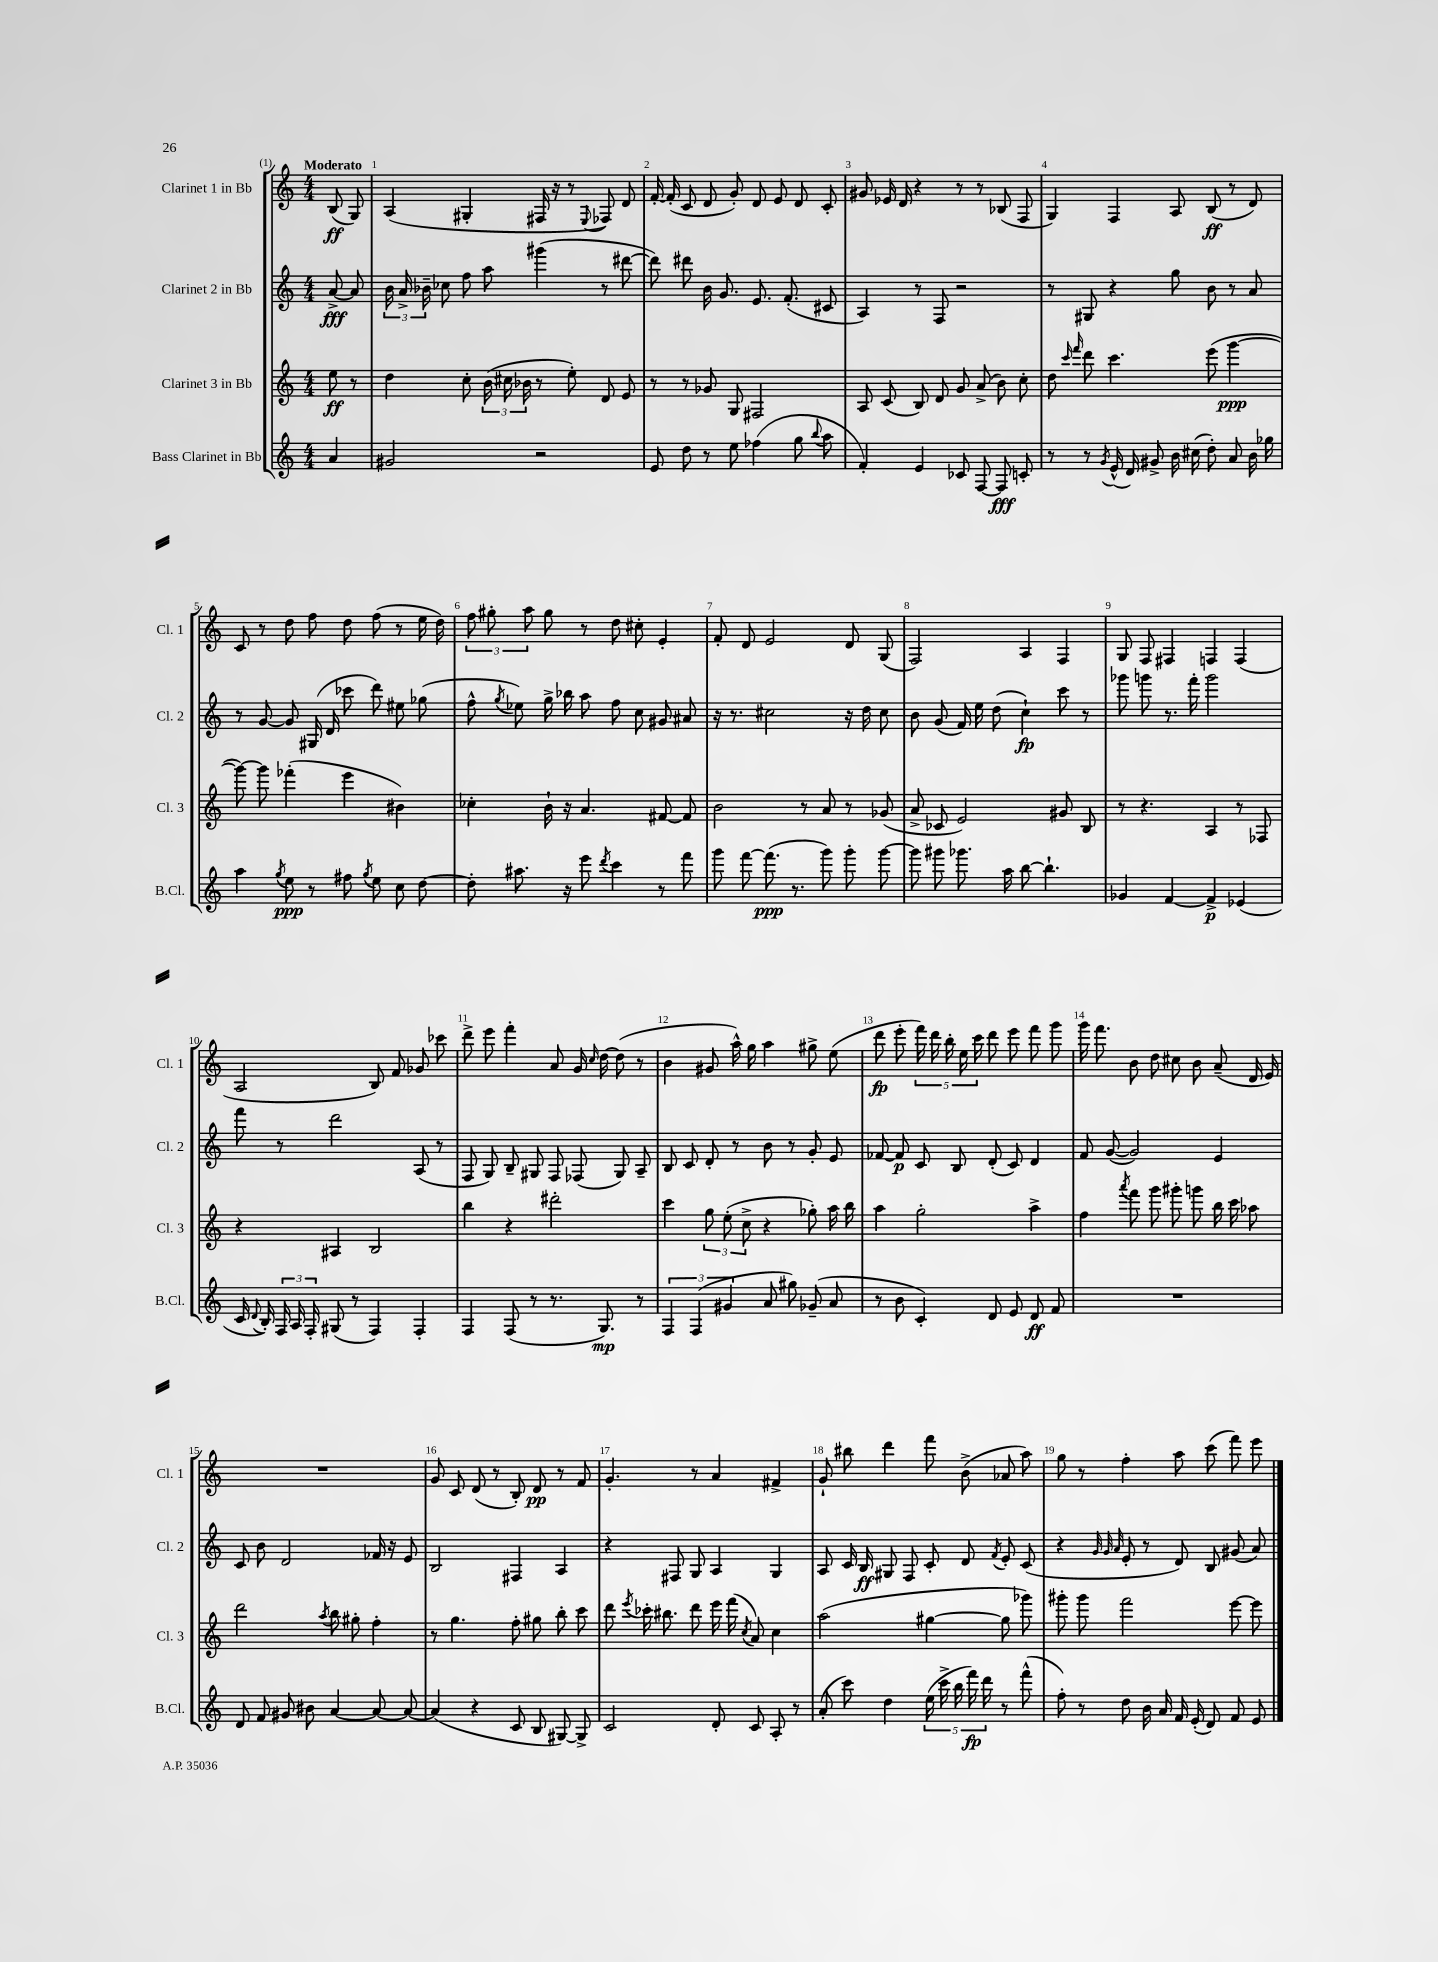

**kern	**kern	**kern	**kern
*staff4	*staff3	*staff2	*staff1
*clefG2	*clefG2	*clefG2	*clefG2
*k[]	*k[]	*k[]	*k[]
*M4/4	*M4/4	*M4/4	*M4/4
4a	8ee	[8a^	(8B
.	8r	8a]	8G)
=	=	=	=
2g#	4dd	24b	(4A
.	.	24a^	.
.	.	24b-~	.
.	.	8cc-	.
.	8cc'	8ff	4G#'
.	(24b	8aa	.
.	24cc#	.	.
.	24b-	.	.
2r	8r	(4ggg#	16F#
.	.	.	16r
.	8ee')	.	8r
.	.	.	8qqE
.	8d	8r	8F-)
.	8e	[8ddd#	8d
=	=	=	=
8e	8r	8ddd#])	[16f'
.	.	.	(16f']
8dd	8r	8ddd#	8c
8r	8g-	16b	8d
.	.	8.g	.
8ee	8G	.	8g')
(4ff-	2F#	8.e	8d
.	.	.	8e
.	.	(8.f'	.
8gg	.	.	8d
8qqbb	.	.	.
8aa	.	8c#	8c'
=	=	=	=
4f')	8A	4A)	8g#
.	(8c	.	16e-
.	.	.	16d
4e	8B)	8r	4r
.	8d	8F	.
8c-	8g	2r	8r
[8F	(8a^	.	8r
8F]	8b)	.	(8B-
8c'	8cc'	.	8F
=	=	=	=
8r	8dd	8r	4G)
.	16qqccc	.	.
.	16qqfff	.	.
8r	8ddd	8G#	.
8qg	.	.	.
(16e^^	4.ccc	4r	4F
16d)	.	.	.
8g#^	.	.	.
16b	.	8gg	8A
(16cc#	.	.	.
8dd')	(8eee	8b	(8B
8a	[4ggg	8r	8r
16b	.	8a	8d)
16gg-	.	.	.
=	=	=	=
4aa	8ggg_)	8r	8c
.	8ggg]	[8g	8r
8qgg	.	.	.
8ee	(4fff-'	8g]	8dd
8r	.	(16G#	8ff
.	.	16d	.
8ff#	4eee	8ccc-	8dd
8qgg	.	.	.
8ee	.	8ddd)	(8ff
8cc	4b#)	8ee#	8r
[8dd	.	(8gg-	16ee
.	.	.	16dd)
=	=	=	=
8dd']	4cc-'	8ff^^	12ff
.	.	.	12gg#'
.	.	8qgg	.
8.aa#	.	8ee-)	.
.	.	.	12aa
.	16b`	16gg^	8gg#
16r	16r	16bb-	.
8eee	4.a	8aa	8r
8qddd	.	.	.
4ccc	.	8ff	8dd
.	.	8cc	8cc#'
8r	[8f#	8g#	4e'
8fff	8f#]	8a#	.
=	=	=	=
8ggg	2b	16r	8f'
.	.	8.r	.
[8fff	.	.	8d
(8.fff]	.	2cc#	2e
8.r	.	.	.
.	8r	.	.
8ggg)	8a	.	.
8ggg'	8r	16r	8d
.	.	16dd	.
[8ggg	(8g-	8cc#	(8G
=	=	=	=
8ggg]	8a^	8b	2F)
8ggg#	8c-	(8g	.
8.ggg-	2e)	16f)	.
.	.	16ee	.
.	.	(8dd	.
16aa	.	.	.
[8bb	.	4cc`)	4A
4.bb`]	.	.	.
.	8g#	8ccc	4F
.	8B	8r	.
=	=	=	=
4g-	8r	8ggg-	8G
.	4.r	8ggg	8F
[4f	.	8.r	4F#
.	.	16fff'	.
4f^]	4A	2ggg	4F
(4e-	8r	.	(4F
.	8F-	.	.
=	=	=	=
16c	4r	8fff	2A
8qqd	.	.	.
16B')	.	.	.
24F	.	8r	.
24A	.	.	.
24F'	.	.	.
(8G#	4A#	2ddd	.
8r	.	.	.
4F)	2B	.	8B)
.	.	.	8f
4F'	.	(8A	8g-
.	.	8r	8ccc-
=	=	=	=
4F	4bb	8F	8ddd^
.	.	8G)	8eee
(8F	4r	8B~	4fff'
8r	.	8G#	.
8.r	2ddd#'	8F	8a
.	.	(8F-	16g
.	.	.	16qqcc
8.G)	.	.	[16dd
.	.	8G#)	(8dd]
8r	.	8A~	8r
=	=	=	=
6F	4ccc	8B	4b
.	.	8c	.
(6F	.	.	.
.	12gg	8d'	8g#
6g#	(12ee'	.	.
.	.	8r	16aa^^)
.	12cc^	.	.
.	.	.	16gg
8a	4r	8b	4aa
8gg#)	.	8r	.
(8g-~	8gg-')	8g'	8gg#^
8a	16aa	8e	(8ee
.	16bb	.	.
=	=	=	=
8r	4aa	[8f-	8ddd
8b	.	8f-]	8eee'
4c')	2gg'	8c	20fff)
.	.	.	20ddd
.	.	.	20bb'
.	.	8B	.
.	.	.	20ee
.	.	.	20ccc
8d	.	(8d'	8ddd
8e	.	8c)	8eee
8d	4aa^	4d	8fff
8f	.	.	8ggg
=	=	=	=
1r	4ff	8f	16ggg
.	.	.	8.fff
.	.	([8g	.
.	8qaaa	.	.
.	8fff	2g])	8b
.	8ggg	.	8dd
.	8ggg#'	.	8cc#
.	8ggg	.	8b
.	16bb	4e	(8a~
.	16ccc	.	.
.	8aa-	.	16d
.	.	.	16e)
=	=	=	=
8d	2ddd	8c	1r
8f	.	8b	.
8g#	.	2d	.
8b#	.	.	.
.	8qaa	.	.
[4a	8bb	.	.
.	8gg#'	.	.
8a_	4ff'	16f-	.
.	.	16r	.
8a_	.	8e	.
=	=	=	=
(4a]	8r	2B	8g
.	4.gg	.	8c
4r	.	.	(8d
.	.	.	8r
8c	8ff'	4F#	8B')
8B	8gg#	.	8d
[8G#)	8bb'	4A	8r
8G#^]	8ccc	.	8f
=	=	=	=
2c	8ddd	4r	4.g'
.	8qeee	.	.
.	16ccc-'	.	.
.	8.bb#	.	.
.	.	8F#	.
.	8ddd	8G	8r
8d'	16eee	4A	4a
.	(16fff	.	.
.	8qcc	.	.
8c	8a)	.	.
8A'	4cc	4G	4f#^
8r	.	.	.
=	=	=	=
(8a'	(2aa	8A	8g`
8ccc)	.	16c	8bb#
.	.	16B	.
4dd	.	8G#	4ddd
.	.	8F	.
(20ee	[4gg#	8c'	8fff
20ccc^	.	.	.
20bb	.	.	.
.	.	8d	(8b^
20fff)	.	.	.
20ddd	.	.	.
.	.	8qf	.
8r	8gg#]	8e'	8a-
(8fff^^	8ggg-)	(8c	8aa)
=	=	=	=
8ff')	8ggg#'	4r	8gg
8r	8ggg#	.	8r
.	.	32qqg	.
.	.	32qqg	.
.	.	32qqa	.
8dd	2fff	8e'	4ff'
16b	.	8r	.
16a	.	.	.
16f	.	8d)	8aa
(16e'	.	.	.
8d)	.	8B	(8ccc
8f	[8eee	(8g#	8fff)
8e	8eee]	8a)	8eee
==	==	==	==
*-	*-	*-	*-
